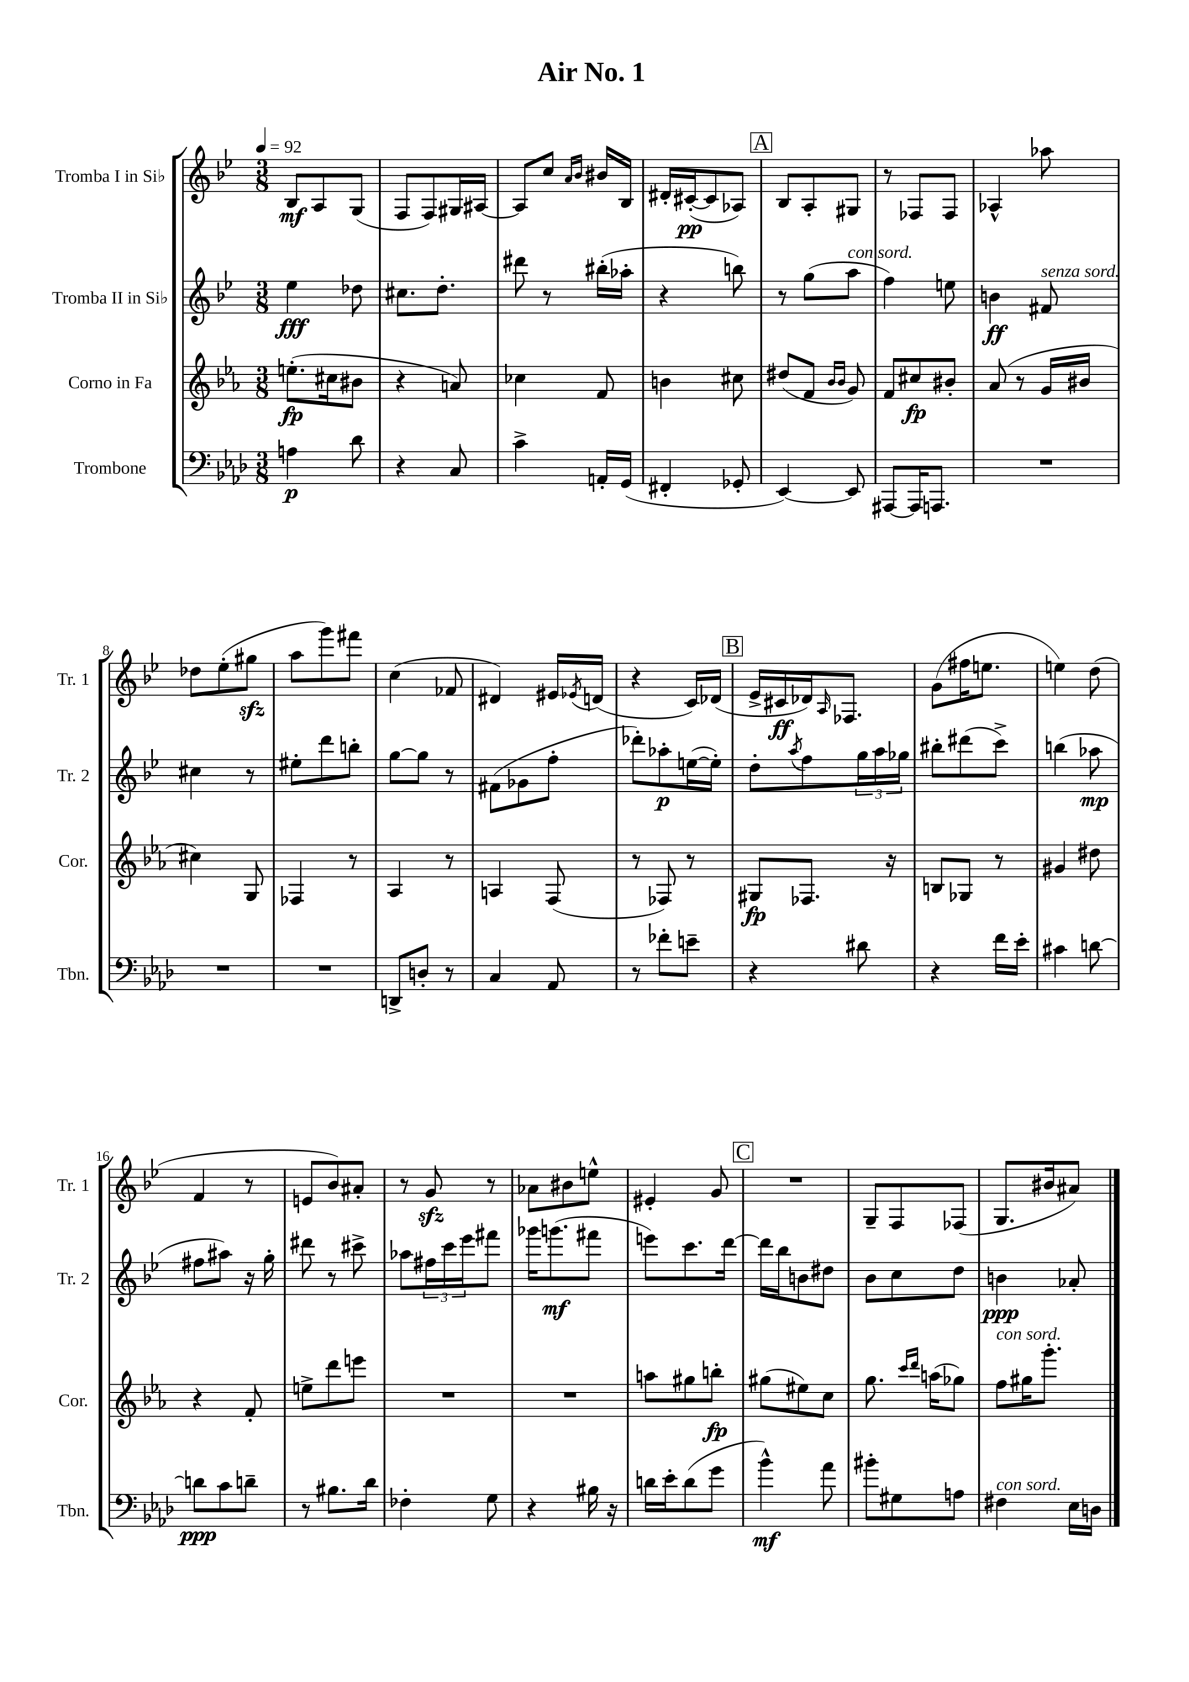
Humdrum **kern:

**kern	**dynam	**kern	**dynam	**kern	**dynam	**kern	**dynam
*part4	*part4	*part3	*part3	*part2	*part2	*part1	*part1
*staff4	*staff4	*staff3	*staff3	*staff2	*staff2	*staff1	*staff1
*I"Trombone	*	*I"Corno in Fa	*	*I"Tromba II in Si♭	*	*I"Tromba I in Si♭	*
*I'Tbn.	*	*I'Cor.	*	*I'Tr. 2	*	*I'Tr. 1	*
*clefF4	*	*clefG2	*	*clefG2	*	*clefG2	*
*k[b-e-a-d-]	*	*k[b-e-a-]	*	*k[b-e-]	*	*k[b-e-]	*
*M3/8	*	*M3/8	*	*M3/8	*	*M3/8	*
*MM92	*	*MM92	*	*MM92	*	*MM92	*
=1	=1	=1	=1	=1	=1	=1	=1
4An\	p	(8.een'\L	fp	4ee-\	fff	8B-/L	mf
.	.	.	.	.	.	8A/	.
.	.	16cc#X\k	.	.	.	.	.
8d-\	.	8b#X\J	.	8dd-X\	.	(8G/J	.
=2	=2	=2	=2	=2	=2	=2	=2
4r	.	4r	.	8.cc#X\L	.	8F/L	.
.	.	.	.	.	.	8F/)	.
.	.	.	.	8.dd'\J	.	.	.
8C/	.	8an/)	.	.	.	16G#X/L	.
.	.	.	.	.	.	[16A#X/JJ	.
=3	=3	=3	=3	=3	=3	=3	=3
4c^\	.	4cc-X\	.	8ddd#X\	.	8A#/L]	.
.	.	.	.	8r	.	8cc/J	.
.	.	.	.	.	.	16qqa/LL	.
.	.	.	.	.	.	16qqb-/JJ	.
16AAn'/LL	.	8f/	.	(16bb#X'\LL	.	16b#X/LL	.
(16GG/JJ	.	.	.	16aa-X'\JJ	.	16B-/JJ	.
=4	=4	=4	=4	=4	=4	=4	=4
4FF#X'/	.	4bn\	.	4r	.	16d#X'/LL	.
.	.	.	.	.	.	([16c#X'/J	pp
.	.	.	.	.	.	8c#/]	.
8GG-X'/	.	8cc#X\	.	8bbn\)	.	8A-X/J)	.
!!LO:REH:place=s1:t=A
=5	=5	=5	=5	=5	=5	=5	=5
[4EE-/)	.	(8dd#X/L	.	8r	.	8B-/L	.
.	.	8f/J	.	(8gg\L	.	8A'/	.
.	.	16qqb-/LL	.	.	.	.	.
.	.	16qqb-/JJ	.	.	.	.	.
!	!	!	!	!LO:TX:a:i:t=con sord.	!	!	!
8EE-/]	.	8g/)	.	8aa\J	.	8G#X/J	.
=6	=6	=6	=6	=6	=6	=6	=6
[8AAA#X/L	.	8f/L	.	4ff\)	.	8r	.
16AAA#/K]	.	8cc#X/	fp	.	.	8F-X/L	.
8.AAAn/J	.	.	.	.	.	.	.
.	.	8b#X'/J	.	8een\	.	8F-/J	.
=7	=7	=7	=7	=7	=7	=7	=7
4.r	.	(8a-/	.	4bn\	ff	4A-X^^/	.
.	.	8r	.	.	.	.	.
!	!	!	!	!LO:TX:a:i:t=senza sord.	!	!	!
.	.	16g/LL	.	8f#X/	.	8aa-X\	.
.	.	16b#X/JJ	.	.	.	.	.
!!LO:LB:g=z
=8	=8	=8	=8	=8	=8	=8	=8
4.r	.	4cc#X\)	.	4cc#X\	.	8dd-X\L	.
.	.	.	.	.	.	(8ee-'\	.
.	.	8G/	.	8r	.	8gg#Xzz\J	.
=9	=9	=9	=9	=9	=9	=9	=9
4.r	.	4F-X/	.	8ee#X'\L	.	8aa\L	.
.	.	.	.	8ddd\	.	8ggg\)	.
.	.	8r	.	8bbn'\J	.	8fff#X\J	.
=10	=10	=10	=10	=10	=10	=10	=10
8DDn^/L	.	4A-/	.	[8gg\L	.	(4cc\	.
8Dn'/J	.	.	.	8gg\J]	.	.	.
8r	.	8r	.	8r	.	8f-X/	.
=11	=11	=11	=11	=11	=11	=11	=11
4C/	.	4An/	.	(8f#X\L	.	4d#X/)	.
.	.	.	.	8g-X\	.	.	.
8AA-/	.	(8F/	.	8ff'\J	.	16e#X/LL	.
.	.	.	.	.	.	8qe-X/	.
.	.	.	.	.	.	(16dn/JJ	.
=12	=12	=12	=12	=12	=12	=12	=12
8r	.	8r	.	8ddd-X'\L)	.	4r	.
8f-X'\L	.	8F-X/)	.	8aa-X'\	p	.	.
8en~\J	.	8r	.	([16een\L	.	16c/LL)	.
.	.	.	.	16ee'\JJ])	.	(16d-X/JJ	.
!!LO:REH:place=s1:t=B
=13	=13	=13	=13	=13	=13	=13	=13
4r	.	8G#X/L	fp	8dd'\L	.	16e-^/LL	.
.	.	.	.	.	.	16c#X/	ff
.	.	.	.	8qaa/	.	.	.
.	.	8.F-X/J	.	8ff\	.	16d-X/J)	.
.	.	.	.	.	.	16qqA/	.
.	.	.	.	.	.	8.F-X/J	.
8d#X\	.	.	.	24gg\L	.	.	.
.	.	.	.	24aa\	.	.	.
.	.	16r	.	.	.	.	.
.	.	.	.	24gg-X\JJ	.	.	.
=14	=14	=14	=14	=14	=14	=14	=14
4r	.	8Bn/L	.	8bb#X'\L	.	(8g\L	.
.	.	8G-X/J	.	(8ddd#X\	.	16ff#X\K	.
.	.	.	.	.	.	8.een\J	.
16f\LL	.	8r	.	8ccc^\J)	.	.	.
16e-'\JJ	.	.	.	.	.	.	.
=15	=15	=15	=15	=15	=15	=15	=15
4c#X\	.	4g#X/	.	(4bbn\	.	4een\)	.
[8dn\	.	8dd#X\	.	8aa-X\	mp	(8dd\	.
!!LO:LB:g=z
=16	=16	=16	=16	=16	=16	=16	=16
8dn\L]	ppp	4r	.	8ff#X\L	.	4f/	.
8c\	.	.	.	8aa#X\J)	.	.	.
8dn~\J	.	8f'/	.	16r	.	8r	.
.	.	.	.	16gg'\	.	.	.
=17	=17	=17	=17	=17	=17	=17	=17
8r	.	8een^\L	.	8ddd#X\	.	8en/L	.
8.B#X\L	.	8ddd\	.	8r	.	8b-/)	.
.	.	8eeen\J	.	8ccc#X^\	.	8a#X'/J	.
16d-\Jk	.	.	.	.	.	.	.
=18	=18	=18	=18	=18	=18	=18	=18
4F-X'\	.	4.r	.	8aa-X\L	.	8r	.
.	.	.	.	24ff#X\L	.	8gzz/	.
.	.	.	.	24ccc\	.	.	.
.	.	.	.	24eee-\J	.	.	.
8G\	.	.	.	8fff#X\J	.	8r	.
=19	=19	=19	=19	=19	=19	=19	=19
4r	.	4.r	.	16ggg-X\KL	.	8a-X\L	.
.	.	.	.	(8.gggn\	mf	.	.
.	.	.	.	.	.	8b#X\	.
16B#X\	.	.	.	8fff#X\J	.	8een^^\J	.
16r	.	.	.	.	.	.	.
=20	=20	=20	=20	=20	=20	=20	=20
16dn\LL	.	8aan\L	.	8eeen\L)	.	4e#X'/	.
16e-'\J	.	.	.	.	.	.	.
(8d\	.	8gg#X\	.	8.ccc\	.	.	.
8g\J	.	8bbn'\J	fp	.	.	8g/	.
.	.	.	.	[16ddd\Jk	.	.	.
!!LO:REH:place=s1:t=C
=21	=21	=21	=21	=21	=21	=21	=21
4b-^^\)	mf	(8gg#X\L	.	16ddd\LL]	.	4.r	.
.	.	.	.	16bb-\J	.	.	.
.	.	8ee#X\)	.	8bn\	.	.	.
8a-\	.	8cc\J	.	8dd#X\J	.	.	.
=22	=22	=22	=22	=22	=22	=22	=22
8b#X'\L	.	8.gg\	.	8b-\L	.	8G~/L	.
8G#X\	.	.	.	8cc\	.	8F/	.
.	.	16qqccc/LL	.	.	.	.	.
.	.	16qqddd/JJ	.	.	.	.	.
.	.	(16aan\KL	.	.	.	.	.
8An\J	.	8gg-X\J)	.	8dd\J	.	(8F-X/J	.
=23	=23	=23	=23	=23	=23	=23	=23
!	!	!LO:TX:a:i:t=con sord.	!	!	!	!	!
!LO:TX:a:i:t=con sord.	!	!	!	!	!	!	!
4F#X\	.	8ff\L	.	4bn\	ppp	8.G/L	.
.	.	16gg#X\K	.	.	.	.	.
.	.	8.ggg'\J	.	.	.	16b#X/k	.
16E-\LL	.	.	.	8a-X'/	.	8a#X/J)	.
16Dn\JJ	.	.	.	.	.	.	.
==	==	==	==	==	==	==	==
*-	*-	*-	*-	*-	*-	*-	*-
